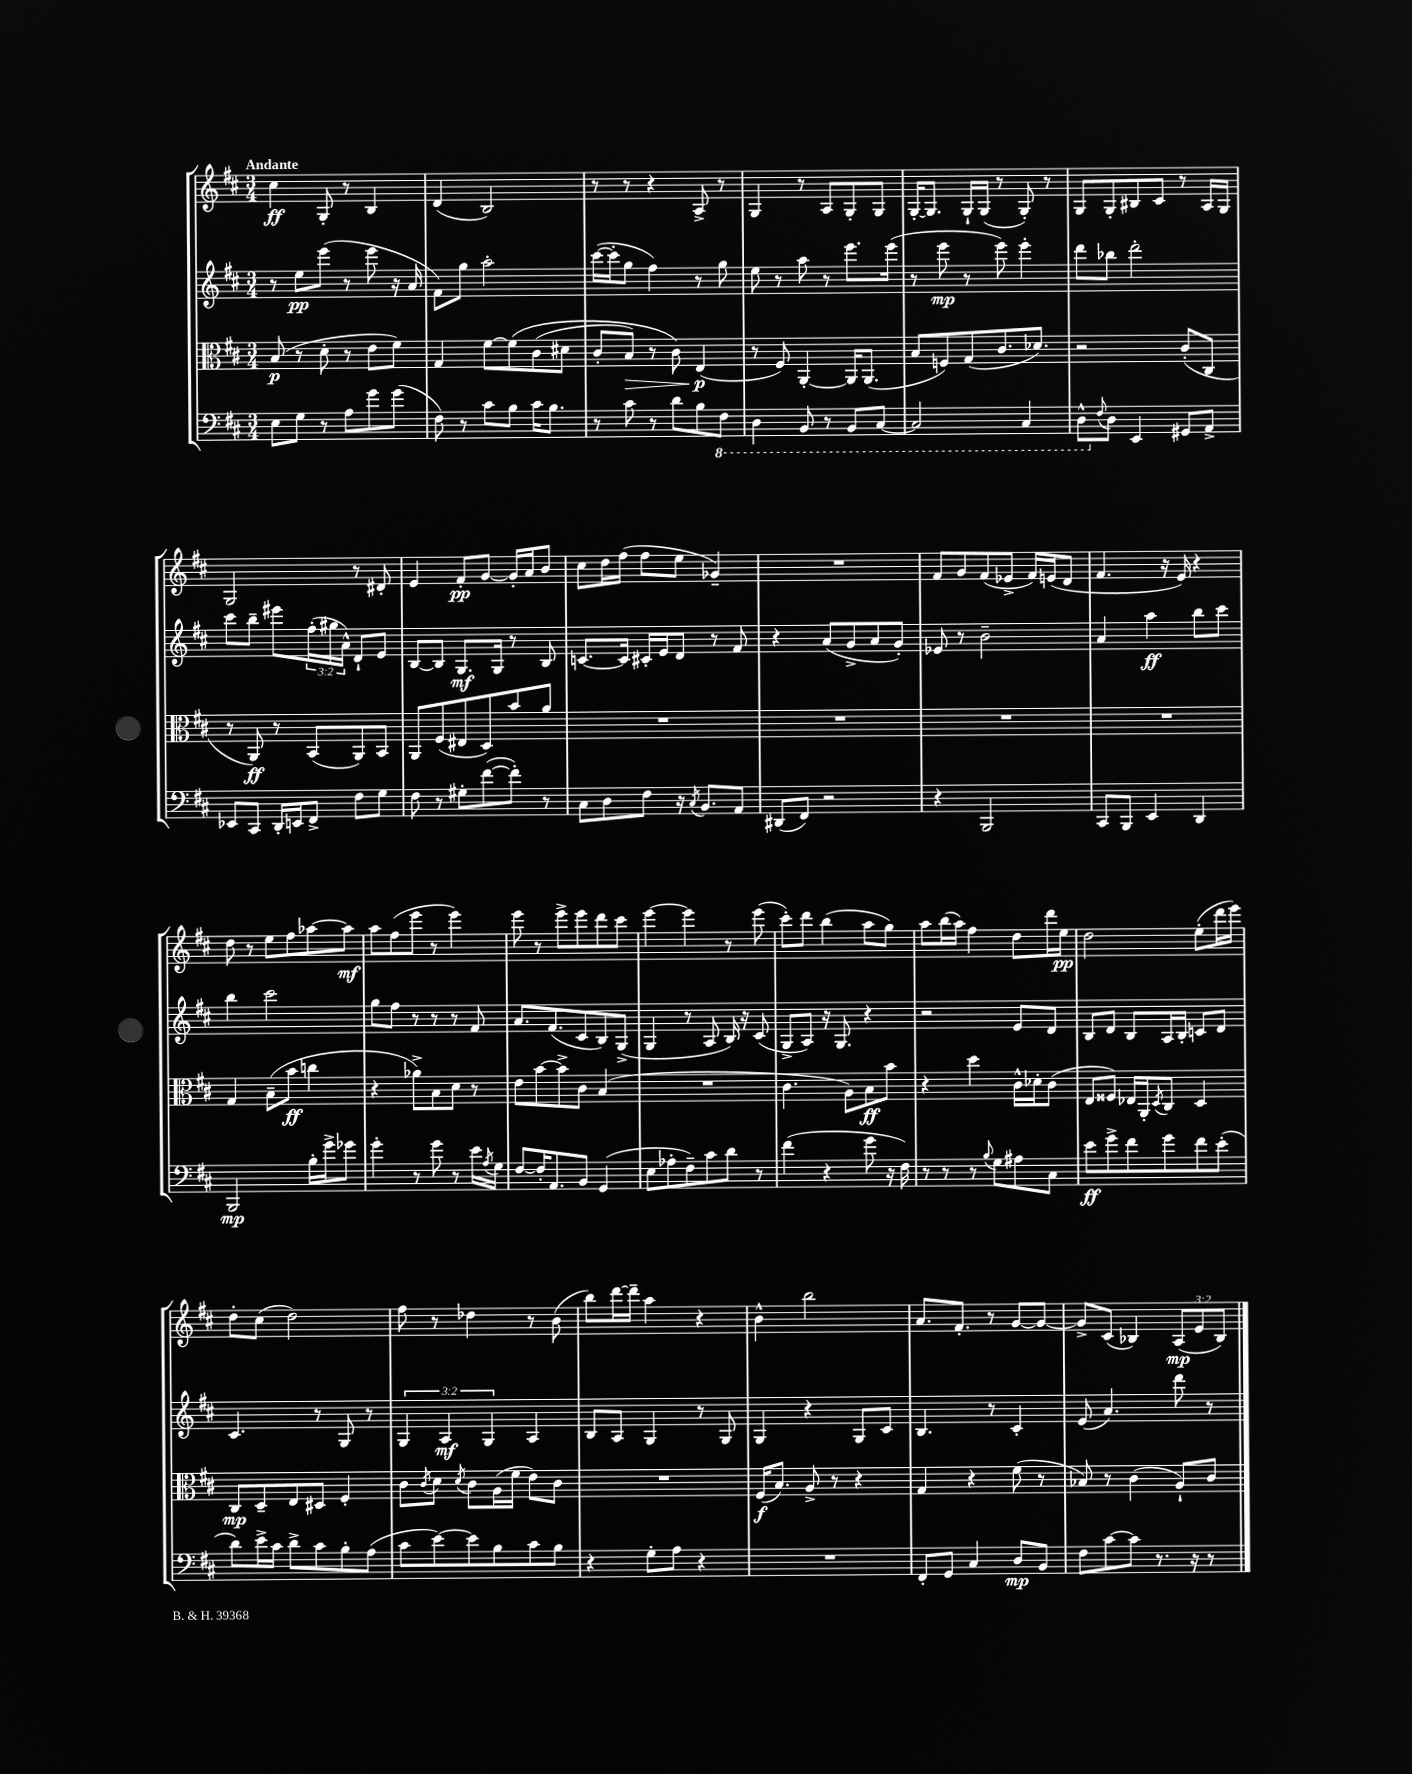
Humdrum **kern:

**kern	**kern	**kern	**kern
*staff4	*staff3	*staff2	*staff1
*clefF4	*clefC3	*clefG2	*clefG2
*k[f#c#]	*k[f#c#]	*k[f#c#]	*k[f#c#]
*M3/4	*M3/4	*M3/4	*M3/4
8E	(8B	8r	4cc#
8G	8r	8ee	.
8r	8d'	(8eee	8G'
8A	8r	8r	8r
8g	8e	8eee	4B
(8g	8f#)	16r	.
.	.	16a	.
=	=	=	=
8F#)	4G	8f#)	(4d
8r	.	8gg	.
8c#	[8f#	2aa'	2B)
8B	&(8f#]	.	.
16c#	(8c#	.	.
8.B	.	.	.
.	8d#	.	.
=	=	=	=
8r	8c#'	([16ccc#	8r
.	.	16ccc#']	.
8c#	8B)	8gg	8r
8r	8r	4ff#)	4r
8d	8c#&)	.	.
8B	(4E	8r	8A^
8FF#	.	8gg	8r
=	=	=	=
4DD	8r	8ee	4G
.	8F#)	8r	.
8BBB	[4AA'	8aa	8r
8r	.	8r	8A
8BBB	16AA]	8.eee	8G'
.	(8.AA	.	.
[8CC#	.	.	8G
.	.	(16eee	.
=	=	=	=
2CC#]	8B	8r	[16G'
.	.	.	8.G]
.	8F)	8eee	.
.	(8G	8r	16G`
.	.	.	(16G
.	8.c#	8eee)	8r
4CC#	.	4eee'	8G')
.	8.d-)	.	.
.	.	.	8r
=	=	=	=
8DD^^	2r	8ddd	8G
8qqF#	.	.	.
8D	.	8bb-	8G'
4EE	.	2ddd'	8B#
.	.	.	8c#
8GG#	(8c#'	.	8r
8AA^	8C#	.	16A
.	.	.	16G
=	=	=	=
8EE-	8r	8ccc#	2G
8CC#	8AA)	8bb~	.
16DD'	8r	8eee#	.
16EE	.	.	.
8FF#^	(8BB	(24ff#'	.
.	.	24gg#	.
.	.	24a^^)	.
8F#	8AA)	8d`	8r
8G	8BB	8e	8d#'
=	=	=	=
8F#	8AA	[8B	4e
8r	(8F#	8B]	.
8G#'	8E#	8.G	8f#'
([8f#	8D)	.	[8g
.	.	16G	.
8f#'])	8b	8r	16g']
.	.	.	16a
8r	8a	8B	8b
=	=	=	=
8C#	2.r	[8.c	8cc#
8D	.	.	16dd
.	.	16c]	(16ff#
8F#	.	16c#'	8ff#
.	.	16e	.
16r	.	8d	8ee
8qC#	.	.	.
8.BB	.	.	.
.	.	8r	4g-~)
8AA	.	8f#	.
=	=	=	=
(8DD#	2.r	4r	2.r
8FF#)	.	.	.
2r	.	(8a	.
.	.	8g^	.
.	.	8a	.
.	.	8g')	.
=	=	=	=
4r	2.r	8e-	8f#
.	.	8r	8g
2BBB	.	2b~	(8f#
.	.	.	8e-^
.	.	.	16f#)
.	.	.	(16e
.	.	.	8d
=	=	=	=
8CC#	2.r	4a	4.f#
8BBB	.	.	.
4EE	.	4aa	.
.	.	.	16r
.	.	.	16e)
4DD	.	8bb	4r
.	.	8ccc#	.
=	=	=	=
2BBB	4G	4bb	8dd
.	.	.	8r
.	(8B~	2ccc#	8ee
.	8b	.	8ff#
16B'	4cc	.	[8aa-
16g^	.	.	.
8g-	.	.	8aa-]
=	=	=	=
4g'	4r	8gg	8aa
.	.	8ff#	(8ff#
8r	8a-^)	8r	8eee
8g	8B	8r	8r
8r	8d	8r	4eee)
16e	8r	8f#	.
8qA	.	.	.
16G	.	.	.
=	=	=	=
[8F#	8e	8.a	8eee
16F#']	[8b	.	8r
8.AA	.	(8.f#	.
.	8b^]	.	8eee^
8BB	8c#	8c#	8eee
(4GG	(4B	8B)	8ddd
.	.	(8G^	8ccc#
=	=	=	=
8E	2.r	4G	[4eee
8A-'	.	.	.
8F#~)	.	8r	4eee]
8c#	.	8A	.
8d	.	16B)	8r
.	.	16r	.
8r	.	(8c#	(8eee
=	=	=	=
(4f#	4.c#	8G^	8ccc#')
.	.	8A)	8ddd
4r	.	16r	(4bb
.	.	8.G	.
.	8A)	.	.
8g	8B	4r	8aa
16r	8b	.	8gg)
16F#)	.	.	.
=	=	=	=
8r	4r	2r	8aa
8r	.	.	(16bb
.	.	.	16aa)
8r	4dd	.	4ff#
8qqB	.	.	.
8G	.	.	.
8A#	16c#^^	8e	8dd
.	16d-'	.	.
8C#	(8c#	8d	16ddd
.	.	.	16ee
=	=	=	=
8e	8E	8B	2dd
8g^	8F##)	8d	.
8f#	16E-	8B	.
.	16AA'	.	.
.	8qD	.	.
8g	8C#	16A	.
.	.	16B'	.
8f#	4D	8c	(8ee'
(8e'	.	8d	16ddd
.	.	.	16eee)
=	=	=	=
8d)	8C#	4.c#	8dd'
16e^	8D~	.	(8cc#
16c#	.	.	.
8d^	8E	.	2dd)
8c#	8D#	8r	.
8B'	4F#'	8G	.
(8A	.	8r	.
=	=	=	=
8c#	8c#	6G	8ff#
.	8qc#	.	.
[8e)	8d	.	8r
.	.	6A	.
.	8qd	.	.
8e]	8c#	.	4dd-
.	.	6G	.
8B	(16A	.	.
.	16f#	.	.
8c#	8e)	4A	8r
8B	8c#	.	(8b
=	=	=	=
4r	2.r	8B	8bb)
.	.	8A	[16ddd
.	.	.	16ddd~]
8G'	.	4G	4aa
8A	.	.	.
4r	.	8r	4r
.	.	8G	.
=	=	=	=
2.r	(16F#	4G	4b^^
.	8.B)	.	.
.	8A^	4r	2bb
.	8r	.	.
.	4r	8G	.
.	.	8c#	.
=	=	=	=
8FF#'	4G	4.B	8.a
8GG	.	.	.
.	.	.	8.f#'
4C#	4r	.	.
.	.	8r	8r
8D	(8f#	4c#'	[8g
8BB	8r	.	8g_
=	=	=	=
8F#	8B-)	(8e	8g^]
[8c#	8r	4.a)	(8c#
8c#]	(4c#	.	4B-)
8.r	.	.	.
.	8A`)	8ddd	(12A
16r	.	.	.
.	.	.	12e
8r	8c#	8r	.
.	.	.	12B-)
==	==	==	==
*-	*-	*-	*-
